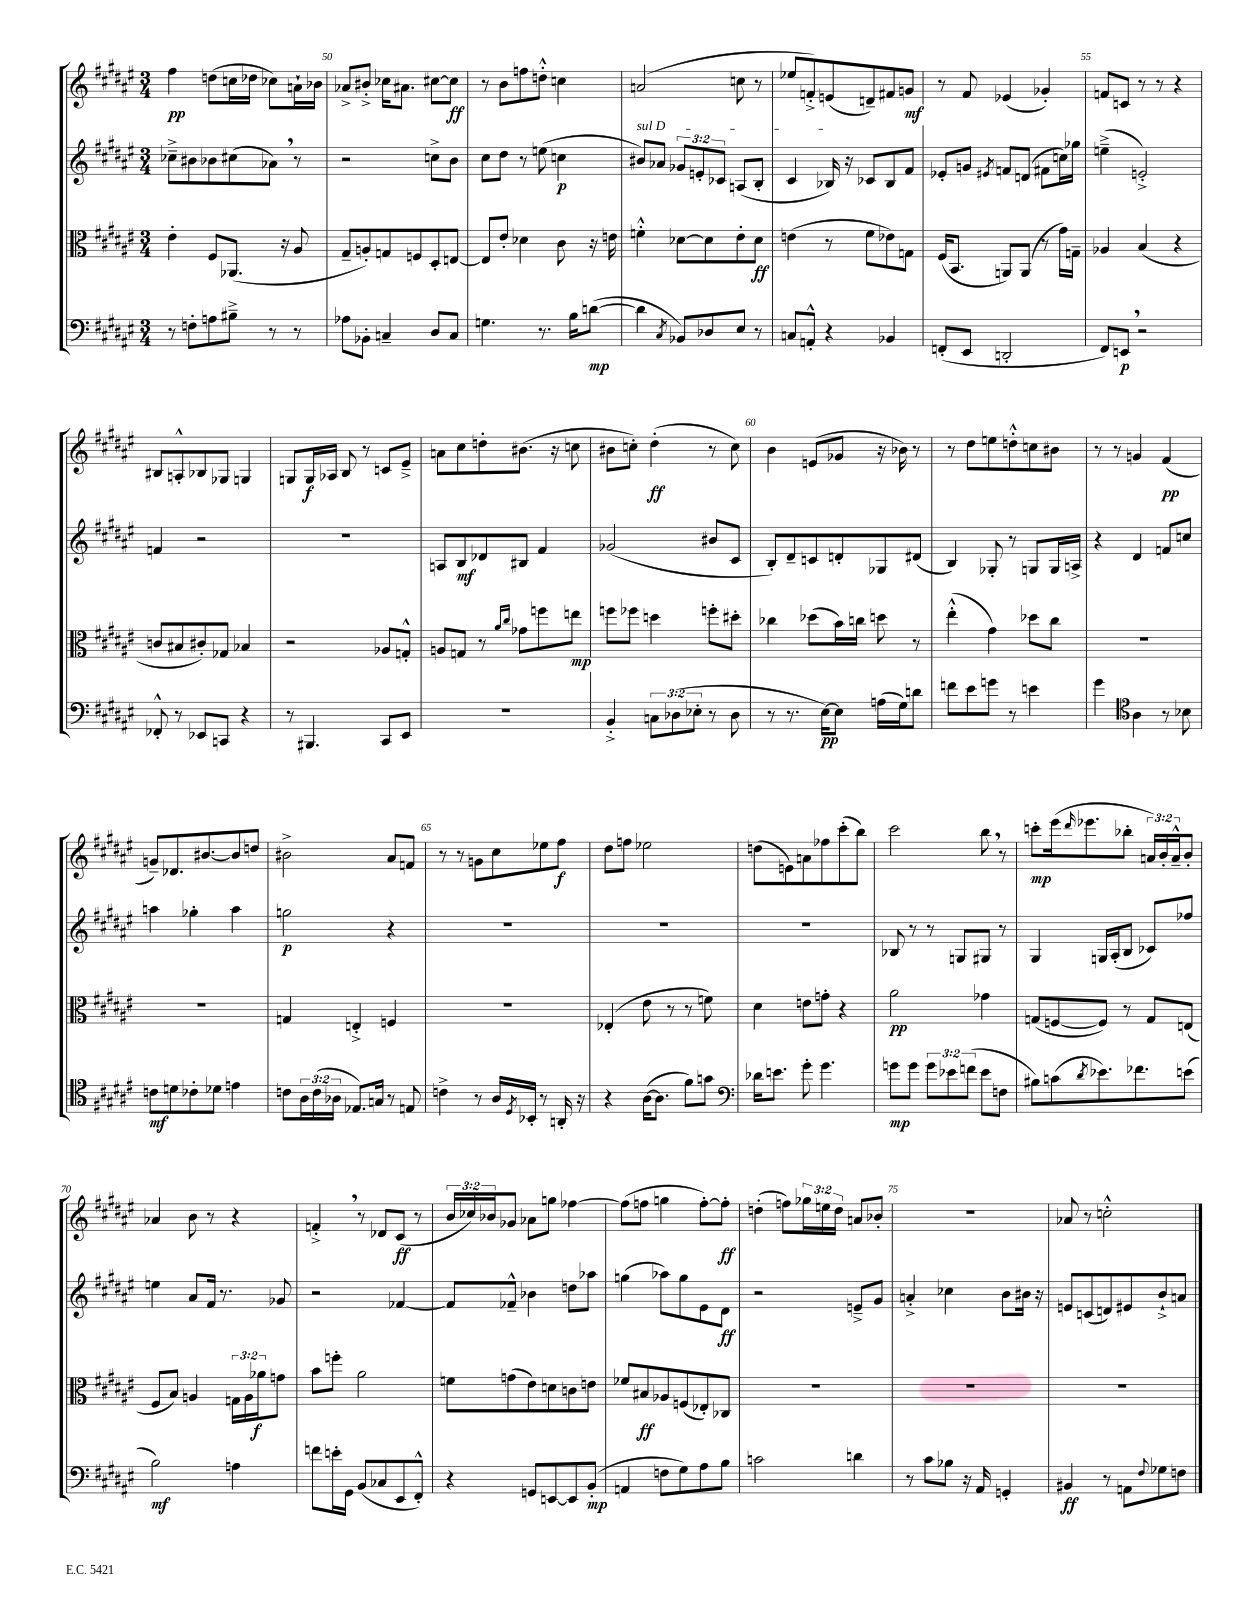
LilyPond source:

<<
\new StaffGroup <<
\new Staff = "s0" {
    \clef treble \key fis \major \numericTimeSignature \time 3/4 \override Staff.TupletNumber.text = #tuplet-number::calc-fraction-text
    fis''4\pp d''8( c''16 des''16 ces''8) a'16-! bes'16 |
    aes'8-> bis'8-.-> ces''16 ais'8. cis''8~ cis''8\ff |
    r8 b'8 f''8 d''8-.-^ c''4 |
    a'2( c''8 r8 |
    ees''8 f'8-.->) e'8( d'8--) fis'8 g'8\mf |
    r8 fis'8 ees'4( ges'4-.) |
    f'8 c'8 r8 r8 r4 |
    bis8 a8-.-^ bes8 ges8 g4 |
    g8 g16\f aes16 b8 r8 c'8 eis'8---> |
    a'8 cis''8 d''8-. bis'8.( r16 c''8 |
    bis'8 c''8-.) dis''4-.\ff( r8 c''8) |
    b'4 e'8( ges'8 r16 bes'16) r8 |
    r8 dis''8 e''8 d''8-.-^ c''8 bis'8 |
    r8 r8 g'4 fis'4\pp( |
    g'8--) des'8. bis'8.~ bis'8 d''8 |
    bis'2-> ais'8 f'8 |
    r8 r8 g'8 cis''8 ees''8 fis''8\f |
    dis''8 f''8 ees''2 |
    d''8( e'8) a'8 fes''8 cis'''8-.( b''8) |
    cis'''2 b''8 \breathe r8 |
    c'''8-.\mp eis'''16( \grace { dis'''16 } ees'''8. bes''8-. \tuplet 3/2 { a'16) b'16-. a'16---^ } b'8-. |
    aes'4 b'8 r8 r4 |
    f'4-.-> \breathe r8 des'8 cis'8\ff( r8 |
    \tuplet 3/2 { b'16 ces''16) bes'16 } ges'8 aes'8 g''8 fes''4~ |
    fes''8( f''8 g''4 f''8~-.) f''8-.\ff |
    d''4-.( f''8) \tuplet 3/2 { ges''16 e''16 d''16 } a'8 bes'8-. |
    R2. |
    aes'8 r8 c''2-.-^ \bar "|." |
}
\new Staff = "s1" {
    \clef treble \key fis \major \numericTimeSignature \time 3/4 \override Staff.TupletNumber.text = #tuplet-number::calc-fraction-text
    ces''8---> bis'8 bes'8 cis''8( aes'8) \breathe r8 |
    r2 c''8-> b'8 |
    cis''8 dis''8 r8 e''8( c''4\p |
    \once \override TextSpanner.bound-details.left.text = \markup { \italic "sul D" } bis'8\startTextSpan) aes'8 \tuplet 3/2 { ges'8 e'8-. ces'8 } a8( b8-. |
    cis'4 bes16\stopTextSpan) r16 ces'8 bes8 fis'8 |
    ees'8-. g'8 \acciaccatura { eis'8 } f'8 d'8( fis'8 c''16) ges''16 |
    e''4--->( e'2-.->) |
    f'4 r2 |
    R2. |
    a8 b8\mf des'8 bis8 fis'4 |
    ges'2( bis'8 cis'8 |
    b8-.) dis'8-- c'8 d'8-. ges8 dis'8( |
    b4) ges8-. r8 g8 g16 a16-> |
    r4 dis'4 f'8 c''8 |
    a''4 ges''4-. a''4 |
    g''2\p r4 |
    R2. |
    R2. |
    R2. |
    bes8 r8 r8 g8 gis8 r8 |
    gis4 g16 ais16-.( b8 ces'8) fes''8 |
    e''4 ais'8 fis'16 r8. ges'8 |
    r2 fes'4~ |
    fes'8 fes'8---^ bes'4 d''8 aes''8 |
    g''4( aes''8) g''8 eis'8 dis'8\ff |
    r2 e'8---> gis'8 |
    a'4-.-> ces''4 b'8 bis'16 r16 |
    e'8 c'8( d'8) eis'8 b'8-!-> a'8 \bar "|." |
}
\new Staff = "s2" {
    \clef alto \key fis \major \numericTimeSignature \time 3/4 \override Staff.TupletNumber.text = #tuplet-number::calc-fraction-text
    eis'4-. fis8 aes,8.( r16 ais8 |
    gis8-- a8-.) g8 f8 dis8-. e8~ |
    e8 eis'8-. des'4 cis'8 r16 e'16 |
    f'4-.-^ des'8~ des'8 eis'8-. des'8\ff |
    e'4( r8 fis'8 ees'8) g8 |
    fis16( b,8. a,8) a,8( r8 gis'16) g16-- |
    aes4 b4( r4 |
    c'8 bis8 cis'8-.) ges8 bes4 |
    r2 aes8 g8-.-^ |
    a8 g8 r8 \grace { ais'16 cis''16 } ges'8 f''8 e''8\mp |
    f''8 fes''8 d''4 f''8-. dis''8-. |
    ces''4 des''8( b'16) c''16 d''8 r8 |
    eis''4-.-^( gis'4) des''8 cis''8 |
    R2. |
    R2. |
    g4 e4-.-> f4 |
    R2. |
    ees4-.( eis'8 r8 r8 f'8) |
    dis'4 e'8 g'8-. r4 |
    ais'2\pp ges'4 |
    g8( f8~ f8) r8 g8 e8( |
    fis8 b8) a4 \tuplet 3/2 { g16 a16 aes'16\f } g'8 |
    b'8 f''8-. ais'2 |
    f'8 g'8( eis'8) d'8 c'8 e'8 |
    fes'8 bis8\ff aes8 f8( ees8-.) ces8 |
    R2. |
    R2. |
    R2. \bar "|." |
}
\new Staff = "s3" {
    \clef bass \key fis \major \numericTimeSignature \time 3/4 \override Staff.TupletNumber.text = #tuplet-number::calc-fraction-text
    r8 f8-. a8 bis8---> r8 r8 |
    aes8 bes,8-. c4-- dis8 c8 |
    g4. r8. b16 d'8~\mp( |
    d'4 \acciaccatura { cis8 } bes,8) des8 eis8 r8 |
    c8 a,8-.-^ r4 bes,4 |
    f,8-.( eis,8 d,2-. |
    fis,8) e,8\p \breathe r2 |
    fes,8-.-^ r8 ees,8 c,8 r4 |
    r8 bis,,4. cis,8 eis,8 |
    R2. |
    b,4-.-> \tuplet 3/2 { c8 des8( ees8-. } r8 des8 |
    r8 r8. eis16~\pp) eis8 a16( gis16) d'8 |
    f'8 eis'8 g'8 r8 e'4 |
    gis'4 \clef tenor ais4 r8 bes8 |
    c'8\mf d'8 ces'8-. des'8 e'4 |
    c'8 \tuplet 3/2 { ais16 c'16( aes16 } ees8.) g16 r8 e8 |
    c'4-> r8 ais16 \acciaccatura { dis8 } bes,16-. r8 a,16-. r16 |
    r4 ais16~( ais8. fis'8) g'8 |
    \clef bass des'16 e'8. gis'8-. gis'4. |
    g'8\mp g'8 \tuplet 3/2 { g'8 ees'8 f'8( } ees'8 f8 |
    bis8) c'8( \acciaccatura { dis'8 } ees'8.) fes'8. e'8( |
    b2\mf) a4 |
    f'8 e'16-. gis,16 b,8( ces8 eis,8 fis,8-.-^) |
    r4 g,8 e,8~ e,8 b,8-.\mp( |
    a,4 f8 gis8) ais8 b8 |
    c'2 d'4 |
    r8 cis'8 bes8 r16 ais,16 g,4-. |
    bis,4\ff r8 a,8 \appoggiatura { fis8 } ges8 f8 \bar "|." |
}
>>
>>
\layout { \context { \Score currentBarNumber = #49 \override BarNumber.break-visibility = ##(#f #t #t) barNumberVisibility = #(every-nth-bar-number-visible 5) } }
